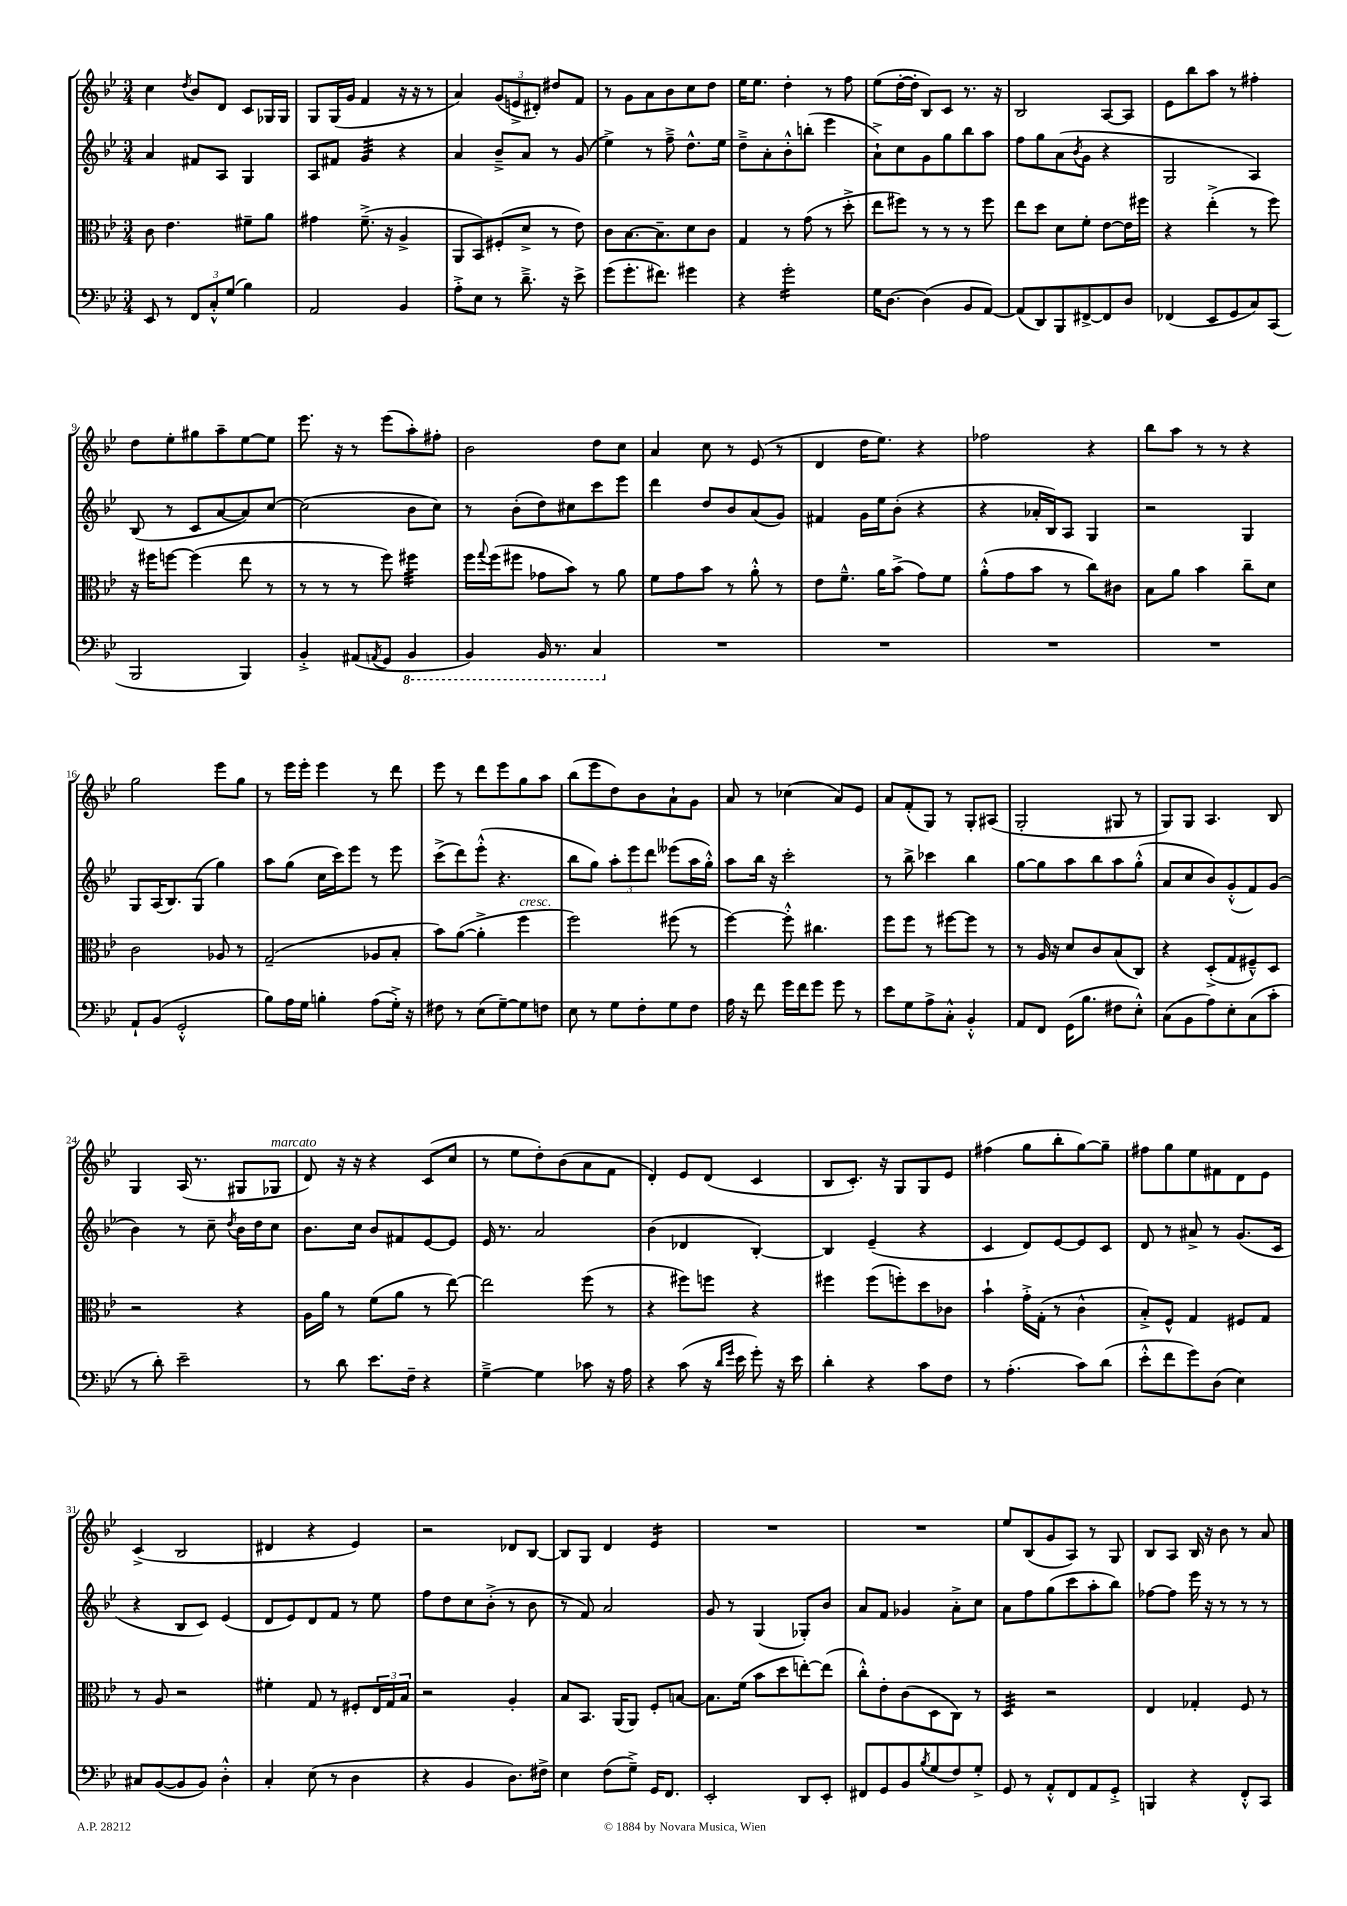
<<
\new StaffGroup <<
\new Staff = "s0" {
    \clef treble \key bes \major \numericTimeSignature \time 3/4
    c''4 \acciaccatura { d''8 } bes'8 d'8 c'8 ges16 ges16 |
    g8 g16( g'16 f'4 r16 r16 r8 |
    a'4) \tuplet 3/2 { g'8( e'8-> dis'8-.) } dis''8 f'8 |
    r8 g'8 a'8 bes'8 c''8 d''8 |
    ees''16 ees''8. d''4-. r8 f''8 |
    ees''8( d''16~-. d''16-. bes8) c'8 r8. r16 |
    bes2 a8~ a8 |
    ees'8 bes''8 a''8 r8 fis''4-. |
    d''8 ees''8-. gis''8 a''8-- ees''8~ ees''8 |
    ees'''8. r16 r8 ees'''8( a''8-.) fis''8-. |
    bes'2 d''8 c''8 |
    a'4 c''8 r8 ees'8( r8 |
    d'4 d''16 ees''8.) r4 |
    fes''2 r4 |
    bes''8 a''8 r8 r8 r4 |
    g''2 ees'''8 g''8 |
    r8 ees'''16 ees'''16-. ees'''4 r8 d'''8 |
    ees'''8 r8 d'''8 ees'''8 g''8 a''8 |
    bes''8( ees'''8 d''8) bes'8 a'8-! g'8 |
    a'8 r8 ces''4( a'8) ees'8 |
    a'8 f'8-.( g8) r8 g8-. ais8( |
    g2-. gis8 r8 |
    g8) g8 a4. bes8 |
    g4 a16( r8. gis8 ges8^\markup { \italic "marcato" } |
    d'8) r16 r16 r4 c'8( c''8 |
    r8 ees''8 d''8-.) bes'8( a'8 f'8 |
    d'4-.) ees'8 d'8( c'4 |
    bes8 c'8.-.) r16 g8 g8 ees'8 |
    fis''4( g''8 bes''8-. g''8~) g''8-- |
    fis''8 g''8 ees''8 fis'8 d'8 ees'8 |
    c'4->( bes2 |
    dis'4 r4 ees'4) |
    r2 des'8 bes8~ |
    bes8 g8 d'4 ees'4:16 |
    R2. |
    R2. |
    ees''8 bes8( g'8 a8) r8 g8 |
    bes8 a8 bes16 r16 bes'8 r8 a'8 \bar "|." |
}
\new Staff = "s1" {
    \clef treble \key bes \major \numericTimeSignature \time 3/4
    a'4 fis'8 a8 g4 |
    a8 fis'8 g'4:32 r4 |
    a'4 bes'8---> a'8 r8 g'8( |
    ees''4->) r8 f''8---> d''8.-^ ees''16 |
    d''8---> a'8-. bes'8-.-^ b''8-.( ees'''4 |
    a'8-!->) c''8 g'8 g''8 bes''8 a''8 |
    f''8 g''8 a'8( \acciaccatura { bes'8 } g'8 r4 |
    g2 a4) |
    bes8( r8 c'8 a'8~ a'8) c''8~ |
    c''2( bes'8 c''8) |
    r8 bes'8-.( d''8) cis''8 c'''8 ees'''8 |
    d'''4 d''8 bes'8 a'8( g'8) |
    fis'4 g'16 ees''16 bes'8-.( r4 |
    r4 aes'16-. bes16) a8 g4 |
    r2 g4 |
    g8 a16( bes8.) g8( g''4) |
    a''8 g''8( c''16 c'''16) ees'''8 r8 ees'''8 |
    c'''8->( d'''8) ees'''8-.-^( r4. |
    bes''8 g''8) \tuplet 3/2 { a''8-. ees'''8 d'''8 } eeses'''8( a''16 g''16-.-^) |
    a''8 bes''16 r16 c'''2-. |
    r8 bes''8-> ces'''4 bes''4 |
    g''8~ g''8 a''8 bes''8 a''8 g''8-.-^( |
    a'8 c''8 bes'8) g'8-.-^( f'8) g'8( |
    bes'4) r8 c''8-- \acciaccatura { d''8 } bes'16 d''16 c''8 |
    bes'8. c''16 bes'8 fis'8 ees'8~ ees'8 |
    ees'16 r8. a'2 |
    bes'4( des'4 bes4~-.) |
    bes4 ees'4--( r4 |
    c'4 d'8) ees'8~ ees'8 c'8 |
    d'8 r8 ais'8-> r8 g'8.( c'16 |
    r4 bes8 c'8) ees'4( |
    d'8 ees'8) d'8 f'8 r8 ees''8 |
    f''8 d''8 c''8 bes'8-.->( r8 bes'8 |
    r8 f'8) a'2 |
    g'8 r8 g4( ges8-.) bes'8 |
    a'8 f'8 ges'4 a'8-.-> c''8 |
    a'8 f''8 g''8( c'''8 a''8-. bes''8) |
    fes''8~ fes''8 ees'''16 r16 r8 r8 r8 \bar "|." |
}
\new Staff = "s2" {
    \clef alto \key bes \major \numericTimeSignature \time 3/4
    c'8 ees'4. fis'8-- a'8 |
    gis'4 f'8.--->( r16 a4-> |
    a,8 bes,8) fis8-.( d'8-> r8 ees'8) |
    c'8 bes8.~ bes8.-- d'8 c'8 |
    g4 r8 g'8( r8 d''8-.-> |
    ees''8 fis''8) r8 r8 r8 fis''8 |
    ees''8 d''8 d'8 f'8-. ees'8~ ees'16 fis''16 |
    r4 ees''4-.->( r8 f''8) |
    r16 fis''16 f''8~ f''4( ees''8 r8 |
    r8 r8 r8 f''8) fis''4:32 |
    f''16 \appoggiatura { g''8 } f''16( fis''8 ges'8 bes'8) r8 a'8 |
    f'8 g'8 bes'8 r8 a'8-.-^ r8 |
    ees'8 f'8.---^ a'16 bes'8->( g'8) f'8 |
    a'8-.-^( g'8 bes'8 r8 c''8) cis'8 |
    bes8 a'8 bes'4 c''8-- d'8 |
    c'2 aes8 r8 |
    g2--( aes8 bes8-. |
    bes'8) a'8~( a'4-.-> f''4^\markup { \italic "cresc." } |
    f''2) fis''8( r8 |
    f''4~) f''8-.-^ cis''4. |
    f''8 f''8 r8 fis''8~ fis''8 r8 |
    r8 a16 r16 d'8 c'8 bes8( c8) |
    r4 d8-.->( g8 fis8---^) d8 |
    r2 r4 |
    a16 a'16 r8 f'8( a'8 r8 ees''8~) |
    ees''2 f''8( r8 |
    r4 fis''8) f''8 r4 |
    fis''4 fis''8( f''8-.) d''8 ces'8 |
    bes'4-! g'16-.-> g16-.( r8 c'4-^ |
    bes8-.->) f8-^ g4 fis8 g8 |
    r8 a8 r2 |
    fis'4-. g8 r8 fis8-. \tuplet 3/2 { ees16 g16 bes16 } |
    r2 a4-. |
    bes8 bes,8. a,16( a,8) f8-. b8~ |
    b8. f'16( bes'8 d''8 e''8~-.) e''8( |
    c''8-.-^) ees'8-. c'8( d8 c8) r8 |
    d4:32 r2 |
    ees4 ges4-. f8 r8 \bar "|." |
}
\new Staff = "s3" {
    \clef bass \key bes \major \numericTimeSignature \time 3/4
    ees,8 r8 \tuplet 3/2 { f,8 c8-.-^ g8( } bes4) |
    a,2 bes,4 |
    a8-.-> ees8 r8 d'8.---> r16 ees'8-> |
    g'8( g'8.-. fis'8.) gis'4 |
    r4 g'2:16-. |
    g16 d8.~ d4( bes,8 a,8~) |
    a,8( d,8) bes,,8 fis,8~-> fis,8 d8 |
    fes,4( ees,8 g,8 c8) c,8( |
    bes,,2 bes,,4) |
    bes,4-.-> ais,8( \acciaccatura { a,8 } g,8 \ottava #-1 bes,,4 |
    bes,,4) bes,,16 r8. c,4 \ottava #0 |
    R2. |
    R2. |
    R2. |
    R2. |
    a,8-! bes,8( g,2-.-^ |
    bes8) a16 g16 b4-. a8( g16-.->) r16 |
    fis8 r8 ees8( g8~--) g8 f8 |
    ees8 r8 g8 f8-. g8 f8 |
    a16 r16 f'8 g'16 f'16 g'8 g'8 r8 |
    ees'8 g8 a8-> c8-.-^ bes,4-.-^ |
    a,8 f,8 g,16( bes8. fis8 ees8-.-^) |
    c8( bes,8 a8) ees8-. c8( c'8-. |
    r8 d'8-.) ees'2-- |
    r8 d'8 ees'8. f16-- r4 |
    g4~---> g4 ces'8 r16 a16 |
    r4 c'8( r16 \grace { d'16 g'16 } ees'16 g'8-.) r16 ees'16 |
    d'4-. r4 c'8 f8 |
    r8 a4.-.( c'8) d'8( |
    ees'8-.-^ f'8 g'8) d8( ees4) |
    cis8 bes,8~( bes,8 bes,8) d4-.-^ |
    c4-. ees8( r8 d4 |
    r4 bes,4 d8.) fis16-> |
    ees4 f8( g8--->) g,16 f,8. |
    ees,2-. d,8 ees,8-. |
    fis,8 g,8 bes,8 \acciaccatura { bes8 } g8( f8) g8-.-> |
    g,8 r8 a,8-.-^ f,8 a,8 g,8-.-> |
    b,,4 r4 f,8-.-^ c,8 \bar "|." |
}
>>
>>
